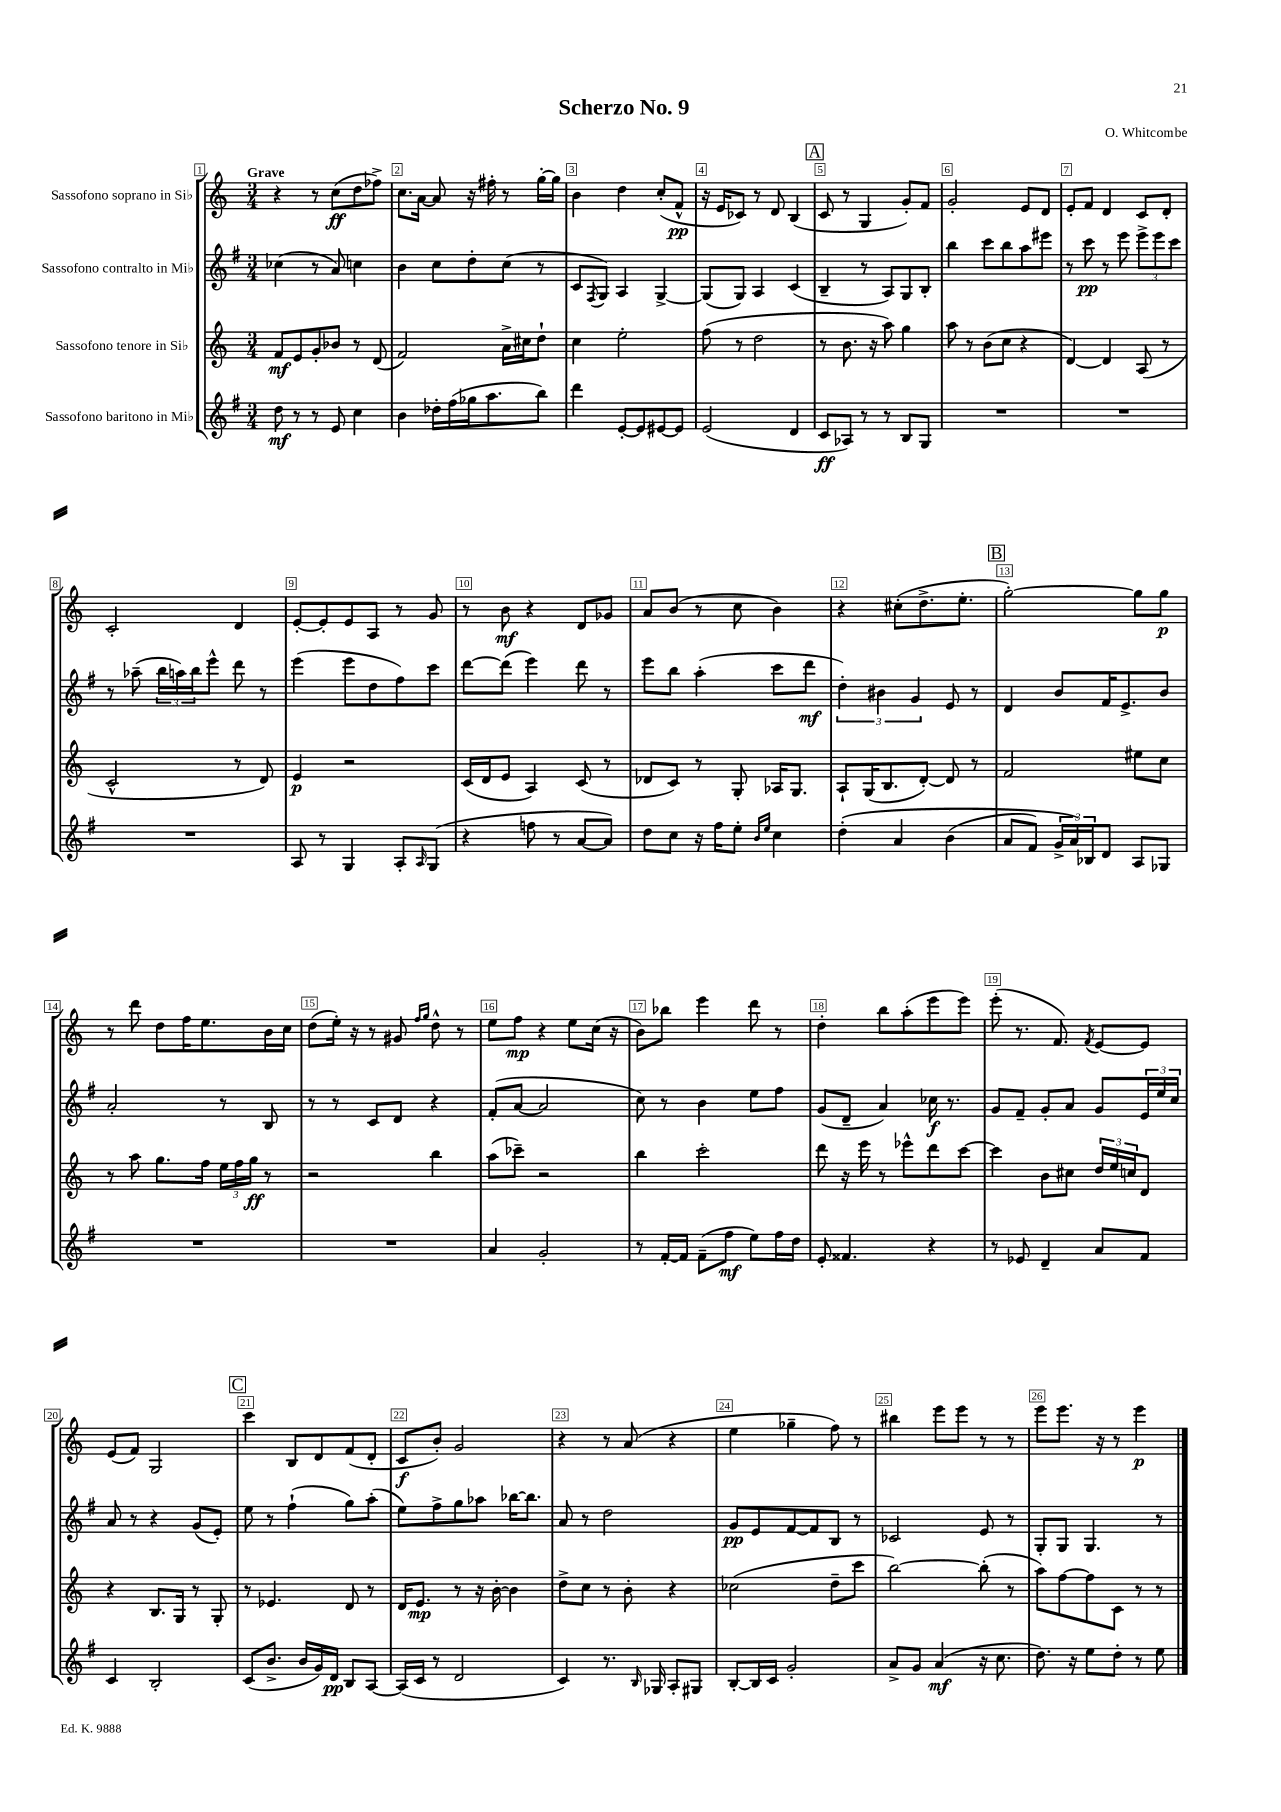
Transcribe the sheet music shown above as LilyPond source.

\header { title = "Scherzo No. 9" composer = "O. Whitcombe" }
<<
\new StaffGroup <<
\new Staff = "s0" \with { instrumentName = "Sassofono soprano in Sib" } {
    \clef treble \key c \major \numericTimeSignature \time 3/4 \tempo "Grave"
    r4 r8 c''8\ff( d''8 fes''8->) |
    c''8. a'16~ a'8 r16 fis''16-. r8 g''16~-. g''16 |
    b'4 d''4 c''8-.( f'8-^\pp |
    r16 e'16 ces'8) r8 d'8 b4( |
    \mark \markup { \box "A" } c'8 r8 g4 g'8-.) f'8 |
    g'2-. e'8 d'8 |
    e'8-. f'8 d'4 c'8 d'8-. |
    c'2-. d'4 |
    e'8~-. e'8-. e'8 a8 r8 g'8 |
    r8 b'8\mf r4 d'8 ges'8 |
    a'8 b'8( r8 c''8 b'4) |
    r4 cis''8-.( d''8.-> e''8.-. |
    \mark \markup { \box "B" } g''2~-.) g''8 g''8\p |
    r8 d'''8 d''8 f''16 e''8. b'16 c''16 |
    d''8( e''16-.) r16 r8 gis'8 \grace { f''16 g''16 } d''8-^ r8 |
    e''8 f''8\mp r4 e''8 c''16( r16 |
    b'8) bes''8 e'''4 d'''8 r8 |
    d''4-. b''8 a''8-.( e'''8 e'''8) |
    e'''8-.( r8. f'8.) \acciaccatura { f'8 } e'8~ e'8 |
    e'8( f'8) g2 |
    \mark \markup { \box "C" } c'''4 b8 d'8 f'8( d'8-. |
    c'8\f b'8-.) g'2 |
    r4 r8 a'8( r4 |
    e''4 ges''4-- f''8) r8 |
    bis''4 e'''8 e'''8 r8 r8 |
    e'''8 e'''8. r16 r8 e'''4\p \bar "|." |
}
\new Staff = "s1" \with { instrumentName = "Sassofono contralto in Mib" } {
    \clef treble \key g \major \numericTimeSignature \time 3/4
    ces''4( r8 a'8) c''4 |
    b'4 c''8 d''8-. c''8( r8 |
    c'8 \acciaccatura { fis8 } g8) a4 g4~-> |
    g8( g8) a4 c'4( |
    \mark \markup { \box "A" } b4-- r8 a8) g8 b8-. |
    b''4 c'''8 b''8 a''8 eis'''8 |
    r8 c'''8\pp r8 e'''8 \tuplet 3/2 { e'''8-> e'''8 c'''8 } |
    r8 aes''8--( \tuplet 3/2 { b''16 a''16) b''16 } e'''8-^ d'''8 r8 |
    e'''4( e'''8 d''8 fis''8) c'''8 |
    d'''8~ d'''8( e'''4) d'''8 r8 |
    e'''8 b''8 a''4-.( c'''8 d'''8\mf |
    \tuplet 3/2 { d''4-.) bis'4 g'4 } e'8 r8 |
    \mark \markup { \box "B" } d'4 b'8 fis'16 e'8.-> b'8 |
    a'2-. r8 b8 |
    r8 r8 c'8 d'8 r4 |
    fis'8-.( a'8~ a'2 |
    c''8) r8 b'4 e''8 fis''8 |
    g'8( d'8-- a'4) ces''16\f r8. |
    g'8 fis'8-- g'8-. a'8 g'8 \tuplet 3/2 { e'16 e''16 c''16 } |
    a'8 r8 r4 g'8( e'8-.) |
    \mark \markup { \box "C" } e''8 r8 fis''4-!( g''8) a''8-.( |
    e''8) fis''8-> g''8 aes''8 bes''16~ bes''8. |
    a'8 r8 d''2 |
    g'8\pp e'8 fis'8~ fis'8 b8 r8 |
    ces'2 e'8 r8 |
    g8-. g8 g4. r8 \bar "|." |
}
\new Staff = "s2" \with { instrumentName = "Sassofono tenore in Sib" } {
    \clef treble \key c \major \numericTimeSignature \time 3/4
    f'8\mf e'8 g'8-. bes'8 r8 d'8( |
    f'2) a'16-> cis''16 d''8-! |
    c''4 e''2-. |
    f''8( r8 d''2 |
    \mark \markup { \box "A" } r8 b'8. r16 a''8) g''4 |
    a''8 r8 b'8( c''8 r4 |
    d'4~) d'4 a8( r8 |
    c'2-^ r8 d'8) |
    e'4\p r2 |
    c'16( d'16 e'8 a4) c'8( r8 |
    des'8 c'8) r8 g8-. aes16 g8. |
    a8-! g16( b8. d'8~-.) d'8 r8 |
    \mark \markup { \box "B" } f'2 eis''8 c''8 |
    r8 a''8 g''8. f''16 \tuplet 3/2 { e''16 f''16 g''16\ff } r8 |
    r2 b''4 |
    a''8( ces'''8--) r2 |
    b''4 c'''2-. |
    d'''8 r16 e'''16 r8 ees'''8-^ d'''8 c'''8~ |
    c'''4 b'8 cis''8 \tuplet 3/2 { d''16 e''16 c''16 } d'8 |
    r4 b8. g16 r8 g8-. |
    \mark \markup { \box "C" } r8 ees'4. d'8 r8 |
    d'16 e'8.\mp r8 r16 b'16~-. b'4 |
    d''8-> c''8 r8 b'8-. r4 |
    ces''2( d''8-- c'''8 |
    b''2~) b''8-.( r8 |
    a''8) f''8~ f''8 c'8 r8 r8 \bar "|." |
}
\new Staff = "s3" \with { instrumentName = "Sassofono baritono in Mib" } {
    \clef treble \key g \major \numericTimeSignature \time 3/4
    d''8\mf r8 r8 e'8 c''4 |
    b'4 des''16-. fis''16( ges''16 a''8. b''8) |
    d'''4 e'8~-. e'8 eis'8~ eis'8 |
    e'2( d'4 |
    \mark \markup { \box "A" } c'8\ff aes8) r8 r8 b8 g8 |
    R2. |
    R2. |
    R2. |
    a8 r8 g4 a8-. \grace { a16 } g8( |
    r4 f''8 r8 a'8~ a'8) |
    d''8 c''8 r16 fis''16 e''8-. \grace { b'16 e''16 } c''4 |
    d''4-.\( a'4 b'4( |
    \mark \markup { \box "B" } a'8 fis'8) \tuplet 3/2 { g'16-> a'16\) bes16 } d'8 a8 ges8 |
    R2. |
    R2. |
    a'4 g'2-. |
    r8 fis'16~-. fis'16 fis'8--( fis''8\mf e''8) fis''16 d''16 |
    e'8-. fisis'4. r4 |
    r8 ees'8 d'4-- a'8 fis'8 |
    c'4 b2-. |
    \mark \markup { \box "C" } c'8( b'8.-> b'16 g'16) d'16\pp b8 a8~ |
    a16( c'16 r8 d'2 |
    c'4) r8. \grace { b16 } ges16 a8-. gis8 |
    b8~-. b16 c'16 g'2-. |
    a'8-> g'8 a'4\mf( r16 c''8. |
    d''8.) r16 e''8 d''8-. r8 e''8 \bar "|." |
}
>>
>>
\layout { \context { \Score \override BarNumber.break-visibility = ##(#f #t #t) barNumberVisibility = #all-bar-numbers-visible \override BarNumber.stencil = #(make-stencil-boxer 0.1 0.3 ly:text-interface::print) } }
